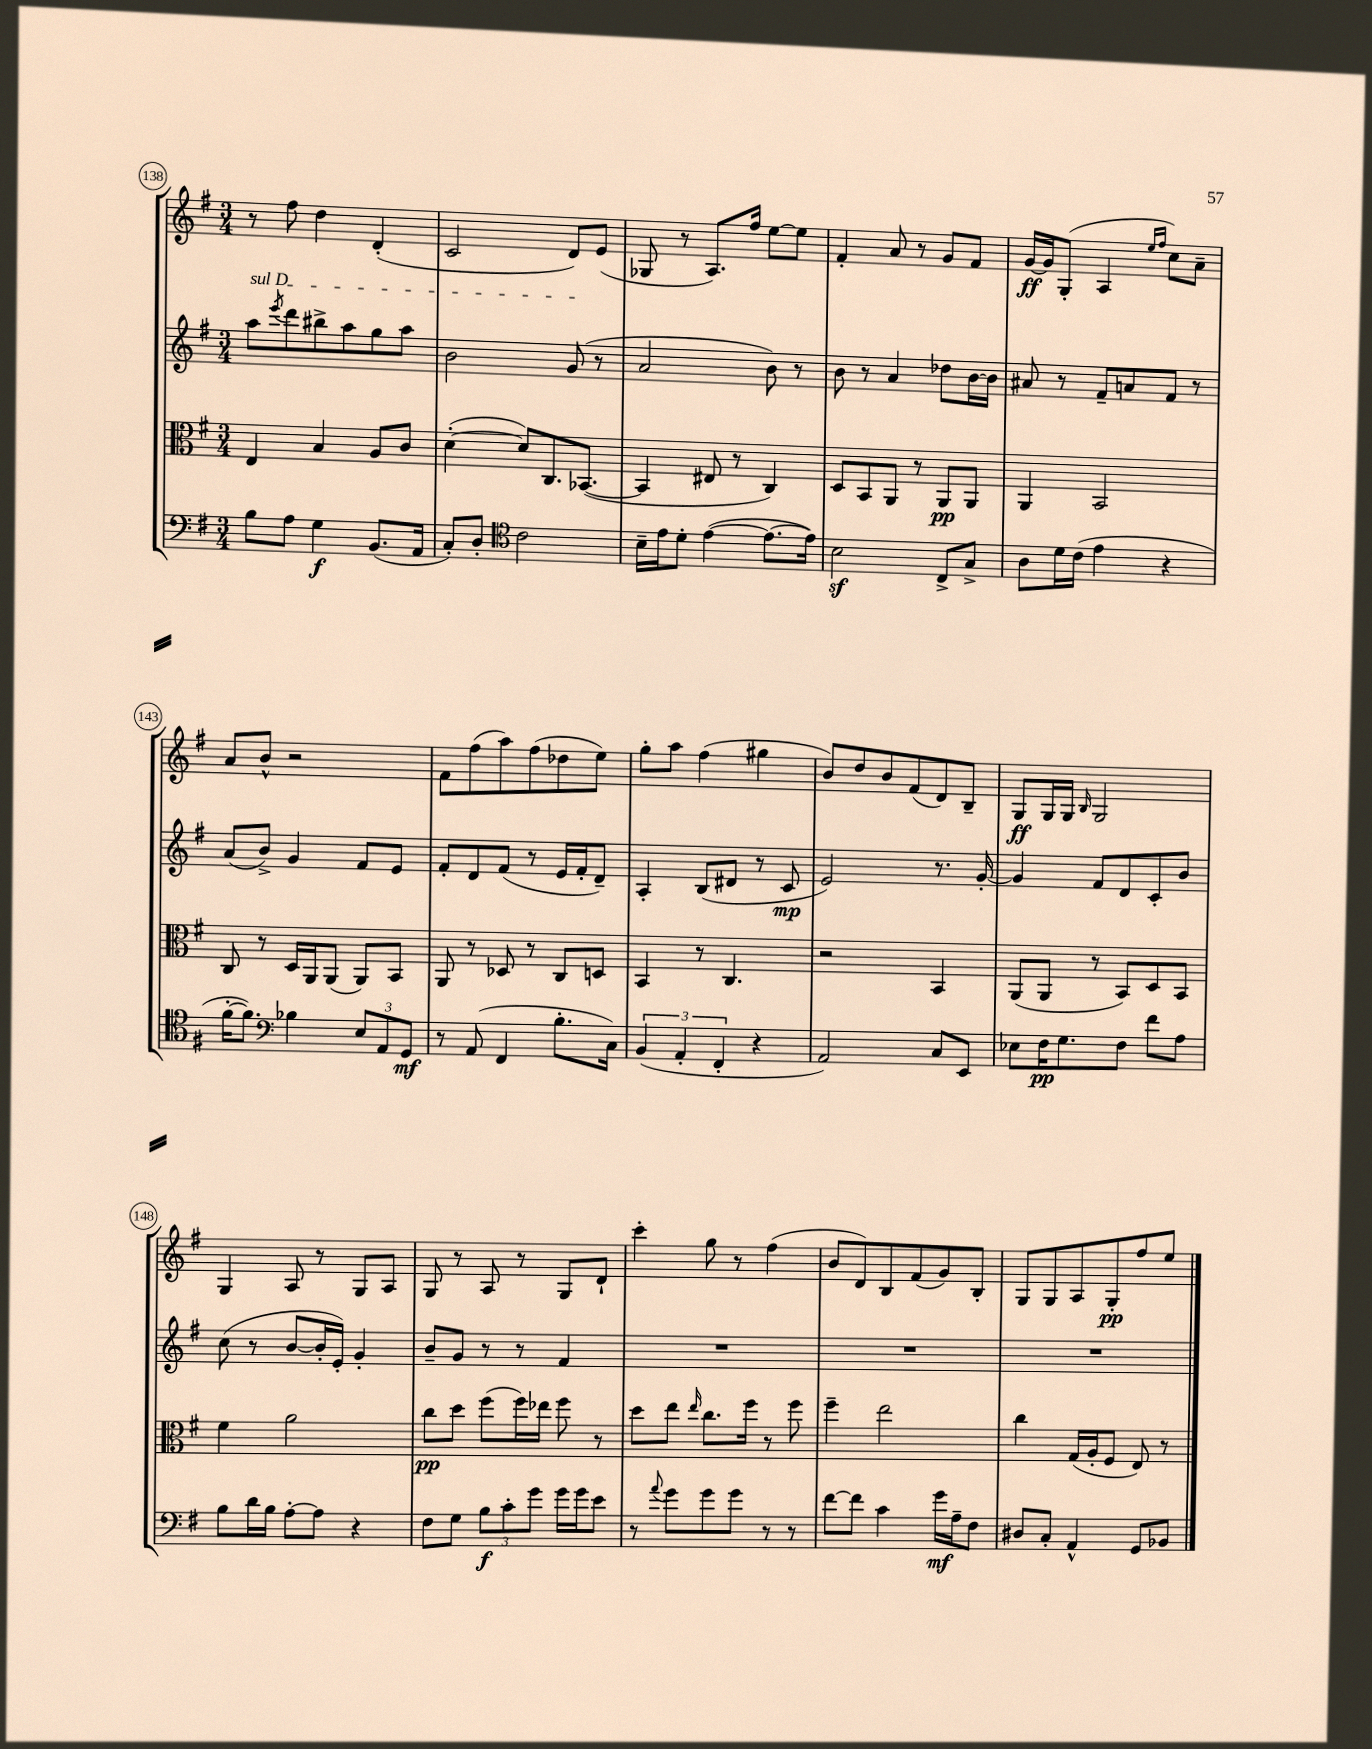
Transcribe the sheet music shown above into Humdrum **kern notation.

**kern	**kern	**kern	**kern
*staff4	*staff3	*staff2	*staff1
*clefF4	*clefC3	*clefG2	*clefG2
*k[f#]	*k[f#]	*k[f#]	*k[f#]
*M3/4	*M3/4	*M3/4	*M3/4
8B	4E	8aa	8r
.	.	8qeee	.
8A	.	8ddd	8ff#
4G	4B	8bb#^	4dd
.	.	8aa	.
(8.BB	8A	8gg	(4d'
.	8c	8aa	.
16AA	.	.	.
=	=	=	=
8C')	([4d'	2b	2c
8D'	.	.	.
*clefC4	*	*	*
2c	8d])	.	.
.	8.C	.	.
.	.	(8g	8d)
.	([8.BB-	.	.
.	.	8r	(8e
=	=	=	=
16B~	4BB-]	2a	8G-
16e	.	.	.
8d'	.	.	8r
([4e	8E#	.	8.A)
.	8r	.	.
.	.	.	16ff#
8.e_	4C)	8b)	[8ee
.	.	8r	8ee]
16e])	.	.	.
=	=	=	=
2B	8D	8b	4f#'
.	8BB	8r	.
.	8AA	4a	8a
.	8r	.	8r
8C^	8AA	8dd-	8g
8G^	8AA	[16b	8f#
.	.	16b]	.
=	=	=	=
8A	4AA	8a#	[16g
.	.	.	16g]
16d	.	8r	(8G'
(16c	.	.	.
4e	2BB	8f#~	4A
.	.	8a	.
.	.	.	16qqee
.	.	.	16qqff#
4r	.	8f#	8cc)
.	.	8r	8a~
=	=	=	=
[16f#'	8C	(8a	8a
8.f#])	.	.	.
.	8r	8b^)	8b^^
*clefF4	*	*	*
4B-	16D	4g	2r
.	16AA	.	.
.	(8AA	.	.
12E	8AA)	8f#	.
12AA	.	.	.
.	8BB	8e	.
12GG	.	.	.
=	=	=	=
8r	8AA	8f#'	8f#
(8AA	8r	8d	(8ff#
4FF#	8D-	(8f#	8aa)
.	8r	8r	(8ff#
8.B'	8C	16e	8dd-
.	.	16f#'	.
.	8D	8d~)	8ee)
16C)	.	.	.
=	=	=	=
(6BB	4BB	4A'	8gg'
.	.	.	8aa
6AA'	.	.	.
.	8r	(8B	(4ff#
6FF#'	.	.	.
.	4.C	8d#	.
4r	.	8r	4gg#
.	.	8c	.
=	=	=	=
2AA)	2r	2e)	8b)
.	.	.	8dd
.	.	.	8b
.	.	.	(8f#
8C	4BB	8.r	8d)
8EE	.	.	8B~
.	.	[16g'	.
=	=	=	=
8E-	(8AA	4g]	8G
16F#	8AA	.	16G
8.G	.	.	16G
.	.	.	16qqB
.	8r	8f#	2G
8F#	8BB)	8d	.
8f#	8D	8c'	.
8A	8BB	8b	.
=	=	=	=
8B	4f#	(8cc	4G
16d	.	8r	.
16B	.	.	.
[8A'	2a	[8b	8A
8A]	.	16b']	8r
.	.	16e')	.
4r	.	4g'	8G
.	.	.	8A
=	=	=	=
8F#	8cc	8b~	8G
8G	8dd	8g	8r
12B	(8ff#	8r	8A
12c'	.	.	.
.	16ff#)	8r	8r
12g	.	.	.
.	16ee-	.	.
16g	8ff#	4f#	8G
16g	.	.	.
8e	8r	.	8d`
=	=	=	=
8r	8dd	2.r	4ccc'
8qqa	.	.	.
8g	8ee	.	.
.	16qqee	.	.
8g	8.cc	.	8gg
8g	.	.	8r
.	16ff#	.	.
8r	8r	.	(4ff#
8r	8ff#	.	.
=	=	=	=
[8f#	4ff#~	2.r	8b
8f#]	.	.	8d)
4c	2ee	.	8B
.	.	.	(8f#
16g	.	.	8g)
16A~	.	.	.
8F#	.	.	8B'
=	=	=	=
8D#	4cc	2.r	8G
8C'	.	.	8G
4AA^^	(16G	.	8A
.	16A'	.	.
.	8F#	.	8G'
8GG	8E)	.	8ff#
8BB-	8r	.	8ee
==	==	==	==
*-	*-	*-	*-
